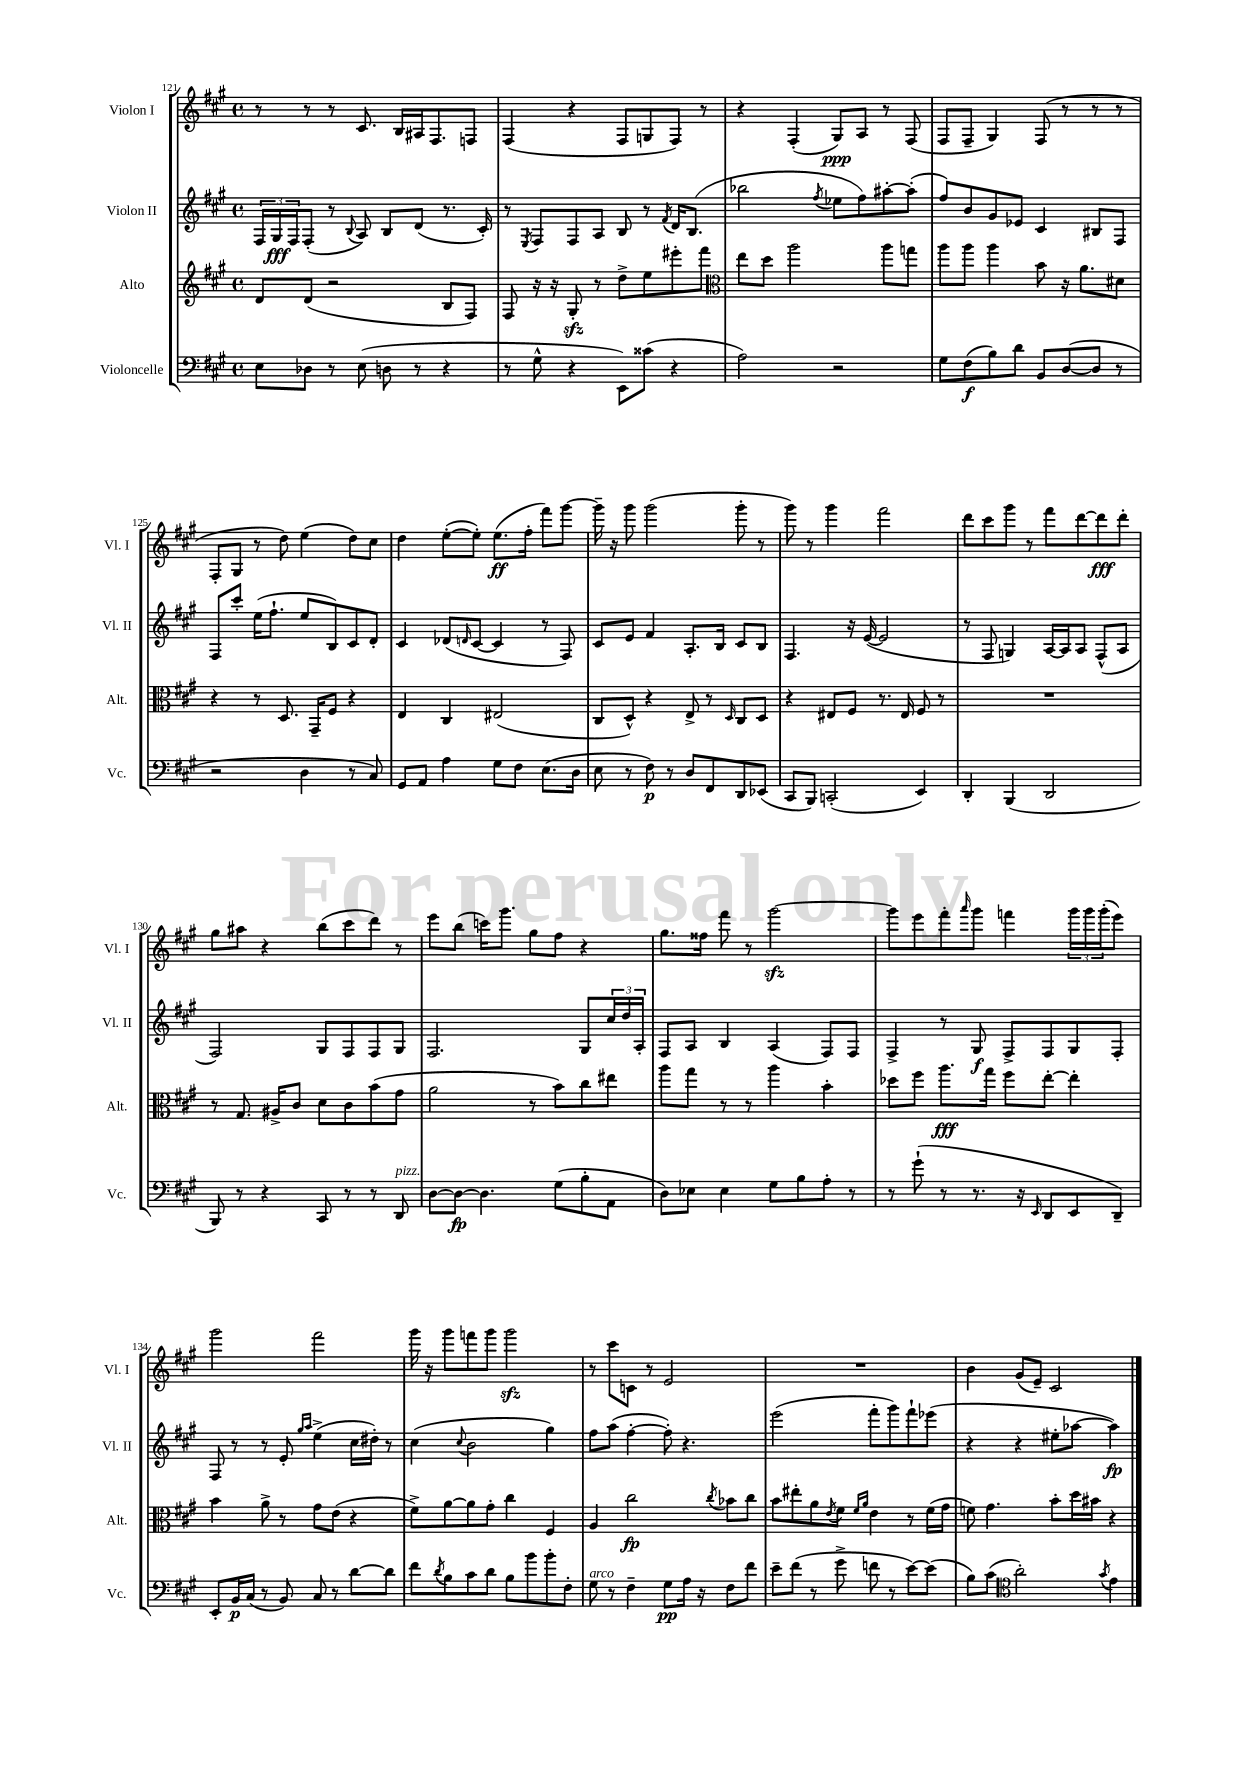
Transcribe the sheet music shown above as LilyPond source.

<<
\new StaffGroup <<
\new Staff = "s0" \with { instrumentName = "Violon I" shortInstrumentName = "Vl. I" } {
    \clef treble \key a \major \defaultTimeSignature \time 4/4
    r8 r8 r8 cis'8. b16 ais16 fis8. f8 |
    fis4( r4 fis8 g8 fis8) r8 |
    r4 fis4-.( gis8\ppp) a8 r8 fis8( |
    fis8 fis8-- gis4) fis8( r8 r8 r8 |
    fis8-. gis8 r8 d''8) e''4( d''8) cis''8 |
    d''4 e''8~-.( e''8-.) e''8.\ff( fis''16-. fis'''8) gis'''8~ |
    gis'''16-- r16 gis'''8 gis'''2( gis'''8-. r8 |
    gis'''8) r8 gis'''4 fis'''2 |
    d'''8 cis'''8 gis'''8 r8 fis'''8 d'''8~ d'''8\fff d'''8-. |
    gis''8 ais''8 r4 b''8( cis'''8 d'''8) r8 |
    e'''8 b''8( c'''16) gis'''8. gis''8 fis''8 r4 |
    gis''8. fisis''16 fis'''8 r8 gis'''2~\sfz |
    gis'''8 e'''8 fis'''8-. \grace { a'''16 } gis'''8 f'''4 \tuplet 3/2 { gis'''16 gis'''16 gis'''16-.( } e'''8) |
    gis'''2 fis'''2 |
    gis'''16 r16 gis'''8 f'''8 gis'''8 gis'''2\sfz |
    r8 cis'''8 c'8 r8 e'2 |
    R1 |
    b'4 gis'8( e'8--) cis'2 \bar "|." |
}
\new Staff = "s1" \with { instrumentName = "Violon II" shortInstrumentName = "Vl. II" } {
    \clef treble \key a \major \defaultTimeSignature \time 4/4
    \tuplet 3/2 { fis16 gis16\fff fis16 } fis8-.( r8 \appoggiatura { b8 } a8) b8 d'8( r8. cis'16-.) |
    r8 \acciaccatura { e8 } fis8 fis8 a8 b8 r8 \acciaccatura { fis'8 } d'16 b8.( |
    bes''2 \acciaccatura { fis''8 } ees''8 fis''8) ais''8~-. ais''8-.( |
    fis''8) b'8 gis'8 ees'8 cis'4 bis8 fis8 |
    fis8 cis'''8-. e''16( fis''8.-! e''8 b8) cis'8 d'8-. |
    cis'4 des'8( \grace { d'16 } cis'8~ cis'4 r8 fis8) |
    cis'8 e'8 fis'4 a8.-. b16 cis'8 b8 |
    fis4. r16 e'16~( e'2 |
    r8 fis8 g4) a16~ a16 a8 fis8-^( a8 |
    fis2) gis8 fis8 fis8 gis8 |
    fis2. gis8 \tuplet 3/2 { cis''16 d''16 a16-. } |
    fis8 a8 b4 a4( fis8) fis8 |
    fis4-> r8 gis8\f fis8-> fis8 gis8 fis8-. |
    fis8 r8 r8 e'8-. \grace { gis''16 a''16 } e''4->( cis''16 dis''16-.) r8 |
    cis''4( \appoggiatura { cis''8 } b'2 gis''4) |
    fis''8 a''8( fis''4~-. fis''8-.) r4. |
    e'''2( fis'''8-. gis'''8) fis'''8-! ees'''8( |
    r4 r4 eis''8-. aes''8~ aes''4\fp) \bar "|." |
}
\new Staff = "s2" \with { instrumentName = "Alto" shortInstrumentName = "Alt." } {
    \clef treble \key a \major \defaultTimeSignature \time 4/4
    d'8 d'8( r2 b8 fis8) |
    fis8 r16 r16 gis8-.\sfz r8 d''8-> e''8 eis'''8-. fis'''8 |
    \clef alto e''8 d''8 a''2 a''8 g''8 |
    a''8 a''8 a''4 b'8 r16 a'8. dis'8 |
    r4 r8 d8. gis,16-- fis8 r4 |
    e4 cis4 eis2( |
    cis8 d8-^) r4 e8-> r8 \grace { d16 } cis8 d8 |
    r4 eis8 fis8 r8. eis16 fis8 r8 |
    R1 |
    r8 gis8. ais16-> cis'8 d'8 cis'8 b'8( gis'8 |
    a'2 r8 b'8) cis''8 eis''8 |
    a''8 gis''8 r8 r8 a''4 b'4-. |
    des''8 fis''8 a''8.\fff gis''16 fis''8 e''8~-. e''4-. |
    b'4 a'8-> r8 gis'8 e'8( r4 |
    fis'8->) a'8~ a'8 gis'8-. cis''4 fis4 |
    a4 cis''2\fp \acciaccatura { cis''8 } bes'8 cis''8 |
    b'8 eis''8-. a'8 \acciaccatura { e'8 } fis'8 \grace { fis'16 a'16 } e'4 r8 fis'16( gis'16 |
    f'8) gis'4. b'8-. d''16 bis'16 r4 \bar "|." |
}
\new Staff = "s3" \with { instrumentName = "Violoncelle" shortInstrumentName = "Vc." } {
    \clef bass \key a \major \defaultTimeSignature \time 4/4
    e8 des8 r8 e8( d8 r8 r4 |
    r8 gis8-^ r4 e,8) cisis'8( r4 |
    a2) r2 |
    gis8 fis8\f( b8) d'8 b,8 d8~( d8 r8 |
    r2 d4 r8 cis8) |
    gis,8 a,8 a4 gis8 fis8 e8.( d16 |
    e8 r8 fis8\p) r8 d8 fis,8 d,8 ees,8( |
    cis,8 b,,8) c,2-.( e,4) |
    d,4-. b,,4( d,2 |
    b,,8) r8 r4 cis,8 r8 r8 d,8^\markup { \italic "pizz." } |
    d8~ d8~\fp d4. gis8( b8-. a,8 |
    d8) ees8 ees4 gis8 b8 a8-. r8 |
    r8 gis'8-!( r8 r8. r16 \grace { e,16 } d,8 e,8 d,8--) |
    e,8-. b,16\p cis16( r8 b,8) cis8 r8 d'8~ d'8 |
    fis'8 \acciaccatura { d'8 } b8 cis'8 d'8 b8 b'8 b'8-. fis8-. |
    gis8^\markup { \italic "arco" } r8 fis4-- gis8\pp a16 r16 fis8 fis'8 |
    e'8-- fis'8( r8 gis'8-> f'8 r8 e'8~) e'8( |
    b8) cis'8( \clef tenor a'2-.) \acciaccatura { gis'8 } e'4 \bar "|." |
}
>>
>>
\layout { \context { \Score currentBarNumber = #121 } }
